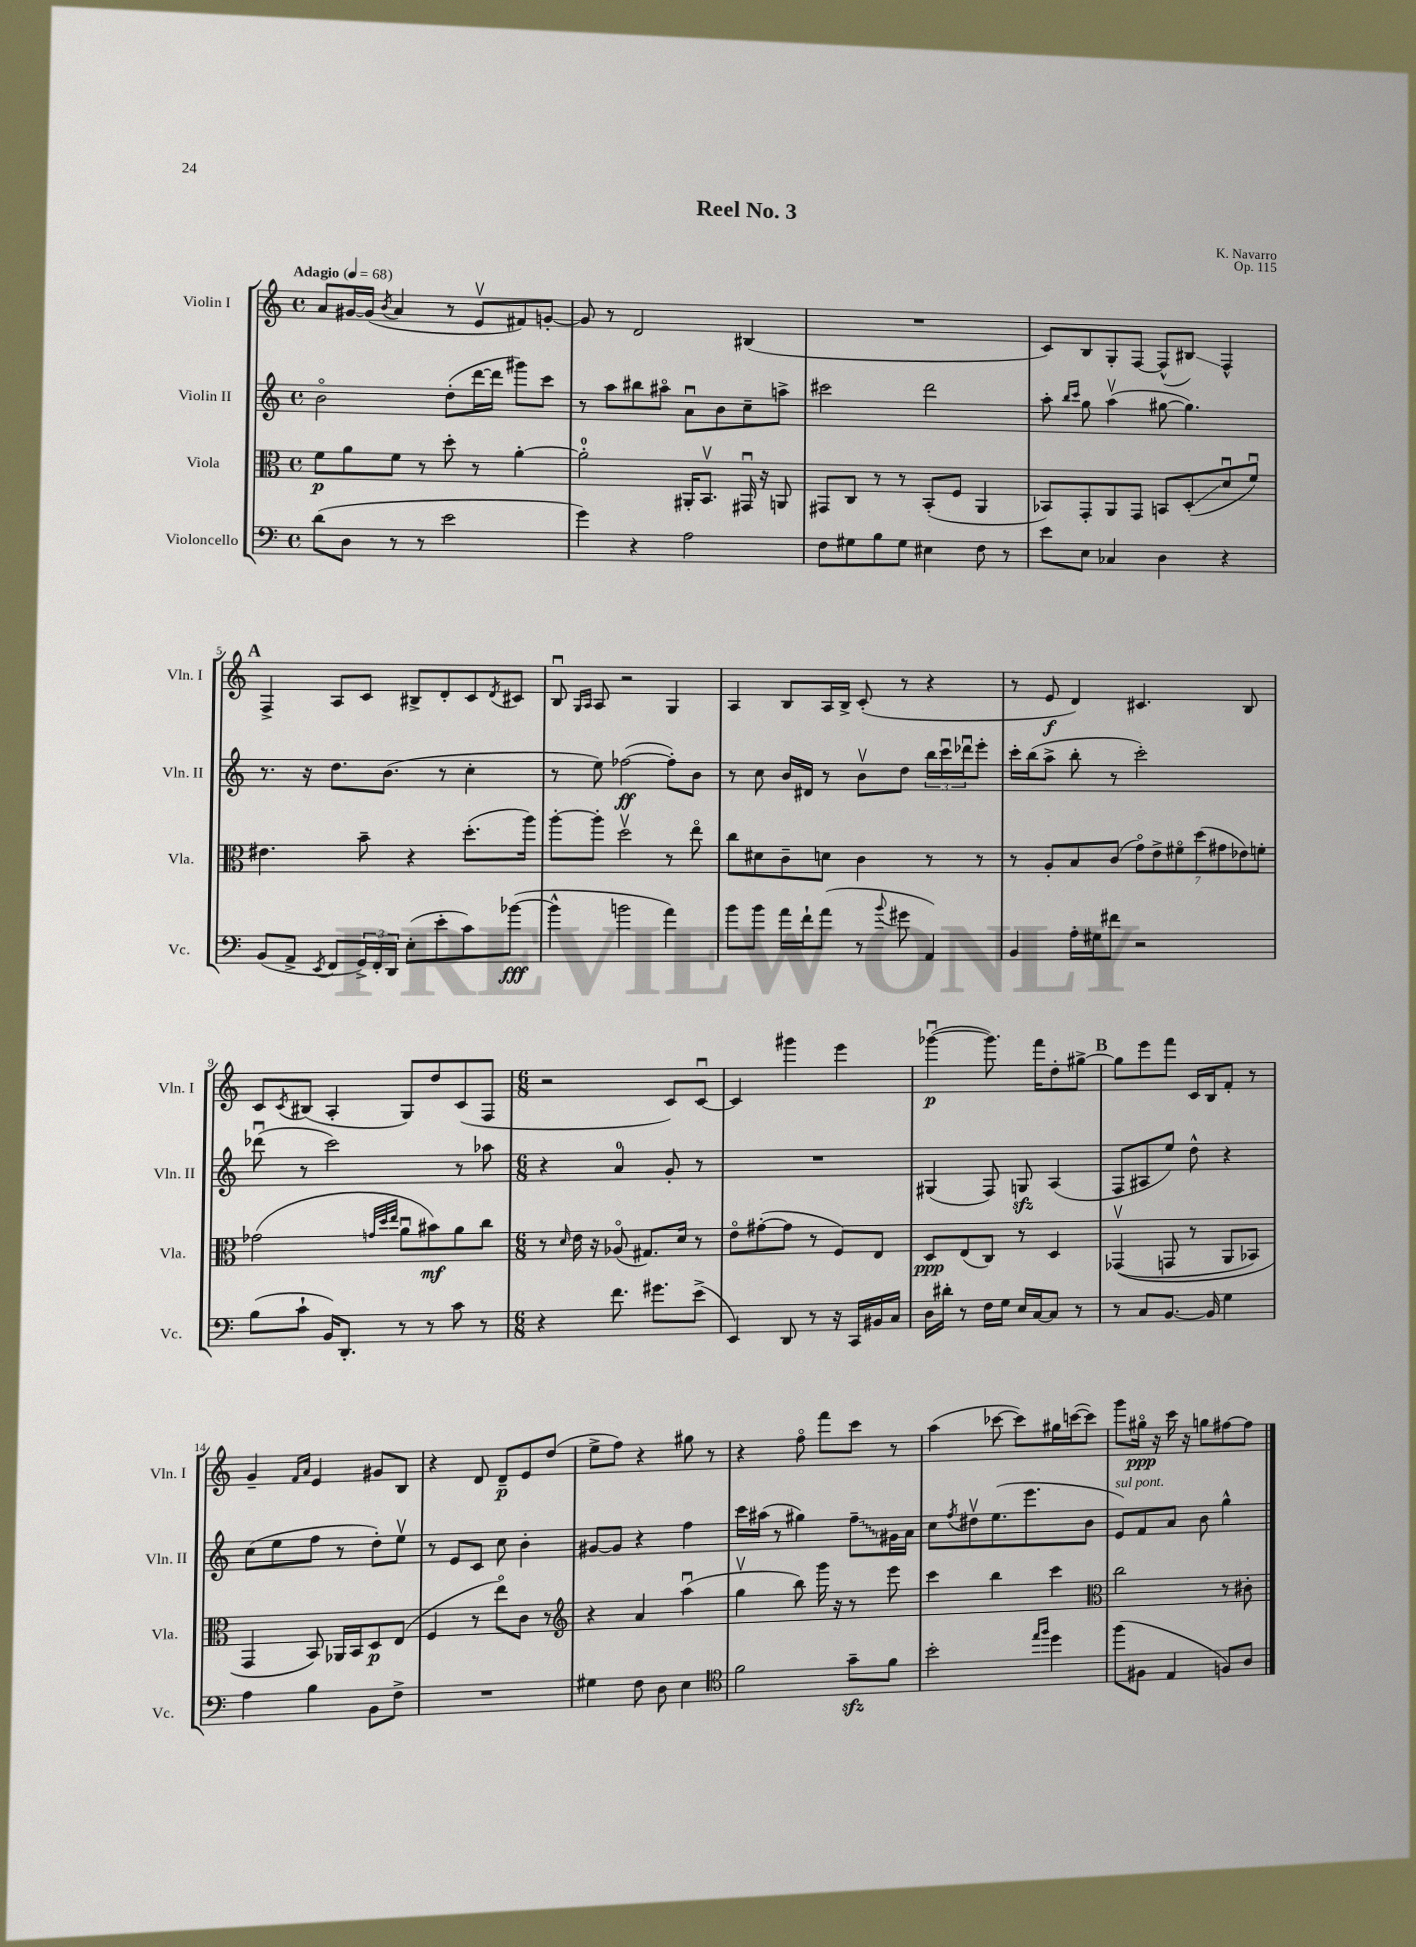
\header { title = "Reel No. 3" composer = "K. Navarro" opus = "Op. 115" }
<<
\new StaffGroup <<
\new Staff = "s0" \with { instrumentName = "Violin I" shortInstrumentName = "Vln. I" } {
    \clef treble \key c \major \defaultTimeSignature \time 4/4 \tempo "Adagio" 4 = 68
    a'8 gis'16~ gis'16( \acciaccatura { b'8 } a'4 r8 e'8\upbow fis'8) g'8~-. |
    g'8 r8 d'2 bis4( |
    R1 |
    c'8) b8 g8-. f8~ f8-^( bis8\glissando) f4-^ |
    \mark \markup { \bold "A" } f4-> a8 c'8 bis8-> d'8-. c'8 \acciaccatura { d'8 } cis'8 |
    b8\downbow \grace { g16 a16 } a8 r2 g4 |
    a4 b8 a16 b16-> c'8-.( r8 r4 |
    r8 e'8\f d'4) cis'4. b8 |
    c'8 \acciaccatura { c'8 } bis8( a4-. g8) d''8 c'8( f8 |
    \numericTimeSignature \time 6/8 r2 c'8) c'8~\downbow |
    c'4 gis'''4 e'''4 |
    ges'''4~\downbow\p( ges'''8.) f'''16 d''8-. gis''8~-> |
    \mark \markup { \bold "B" } gis''8 e'''8 f'''8 c'16 b16 f'8-. r8 |
    g'4-- \grace { f'16 a'16 } e'4 gis'8 b8 |
    r4 d'8 d'8--\p e'8 d''8( |
    e''8-> f''8) r4 gis''8 r8 |
    r4 f''8\flageolet f'''8 c'''8 r8 |
    a''4( ces'''8~ ces'''8) gis''16 c'''16~( c'''8) |
    g'''8 gis''16\flageolet\ppp r16 c'''16 r16 g''8 fis''8~ fis''8 \bar "|." |
}
\new Staff = "s1" \with { instrumentName = "Violin II" shortInstrumentName = "Vln. II" } {
    \clef treble \key c \major \defaultTimeSignature \time 4/4
    b'2\flageolet d''8-.( d'''16~ d'''16 gis'''8) c'''8 |
    r8 a''8 bis''8 ais''8\flageolet a'8\downbow b'8 c''8-- a''8-> |
    cis'''2 d'''2 |
    a''8-. \grace { b''16 c'''16 } g''8 a''4\upbow( gis''8~ gis''4.) |
    \mark \markup { \bold "A" } r8. r16 d''8. b'8.( r8 c''4-. |
    r8 e''8) fes''2~\ff( fes''8-.) b'8 |
    r8 c''8 b'16 dis'16 r8 b'8\upbow d''8 \tuplet 3/2 { b''16 c'''16\downbow des'''16\downbow } e'''8-. |
    c'''16-. b''16( a''8-> b''8-. r8 c'''2-.) |
    des'''8\downbow( r8 c'''2) r8 aes''8 |
    \numericTimeSignature \time 6/8 r4 a'4-0 g'8-. r8 |
    R2. |
    gis4( f8) g8\sfz a4( |
    \mark \markup { \bold "B" } f8 ais8 e''8) d''8-^ r4 |
    c''8( e''8 f''8 r8 d''8-.) e''8\upbow |
    r8 e'8 c'8 c''8 b'4-. |
    gis'8~ gis'8 r4 f''4 |
    c'''16 ais''16( r8 gis''4) \once \override Glissando.style = #'zigzag f''8--\glissando gis'16 a'16 |
    c''8 \acciaccatura { f''8 } dis''8\upbow e''8.( e'''8. b'8 |
    e'8^\markup { \italic "sul pont." }) f'8 a'8 b'8 g''4-^ \bar "|." |
}
\new Staff = "s2" \with { instrumentName = "Viola" shortInstrumentName = "Vla." } {
    \clef alto \key c \major \defaultTimeSignature \time 4/4
    f'8\p a'8 f'8 r8 d''8-. r8 a'4~-. |
    a'2-0-. ais,16-. b,8.\upbow gis,16\downbow r16 a,8 |
    gis,8 c8 r8 r8 b,8-.( f8 a,4 |
    bes,8) g,8-. a,8 g,8 b,8 d8-.\glissando( d'8\downbow f'8\downbow) |
    \mark \markup { \bold "A" } eis'4. b'8-- r4 d''8.-.( a''16) |
    a''8~-. a''8-. d''2\upbow r8 e''8\flageolet |
    c''8 dis'8 c'8-- d'8 c'4 r8 r8 |
    r8 a8-. b8 c'8( \tuplet 7/4 { g'8\flageolet) e'8-> fis'8\flageolet d''8( gis'8 ees'8) f'8-. } |
    ges'2( \grace { g'32 d''32 e''32 } a'8\downbow bis'8\mf) a'8 c''8 |
    \numericTimeSignature \time 6/8 r8 \grace { d'16 } e'16 r16 aes8\flageolet( gis8.) d'16 r8 |
    e'8\flageolet gis'8~-.( gis'8 r8 f8) e8 |
    d8\ppp e8( c8) r8 d4 |
    \mark \markup { \bold "B" } ges,4\upbow(\( g,8 r8 a,8 bes,8) |
    g,4 b,8\) aes,16 b,16 d8\p e8( |
    f4 r8 e''8\flageolet) c'8 r8 |
    \clef treble r4 a'4 a''4\downbow( |
    g''4\upbow b''8) g'''16 r16 r8 e'''8 |
    c'''4 b''4 c'''4 |
    \clef alto c''2 r8 cis'8-. \bar "|." |
}
\new Staff = "s3" \with { instrumentName = "Violoncello" shortInstrumentName = "Vc." } {
    \clef bass \key c \major \defaultTimeSignature \time 4/4
    d'8( d8 r8 r8 e'2 |
    g'4) r4 a2 |
    f8 gis8 b8 gis8 eis4 f8 r8 |
    e'8 e8 ces4 d4 r4 |
    \mark \markup { \bold "A" } b,8( a,8-> \acciaccatura { e,8 } f,8 \tuplet 3/2 { g,16->) f,16-. d,16 } e8-.( e'8-. c'8) bes'8~\fff( |
    bes'4-^ b'2 a'4) |
    b'8 b'8 a'16 f'16-! a'8( r8 \appoggiatura { b'8 } gis'8 a,4) |
    b,4 a16-. gis16 fis'8 r2 |
    b8( c'8-! b,16) d,8.-. r8 r8 c'8 r8 |
    \numericTimeSignature \time 6/8 r4 f'8. gis'8. e'8->( |
    e,4) d,8 r8 r16 c,16 bis,16 c16 |
    d16 dis'16-. r8 f16 g16 e16 c16~ c8 r8 |
    \mark \markup { \bold "B" } r8 c8 b,8.~ b,16 g4 |
    a4 b4 b,8 f8-> |
    R2. |
    gis4 f8 d8 e4 |
    \clef tenor f'2 g'8--\sfz f'8 |
    b'2-. \grace { e''16 f''16 } d''4 |
    f''8( fis8 e4 f8) a8 \bar "|." |
}
>>
>>
